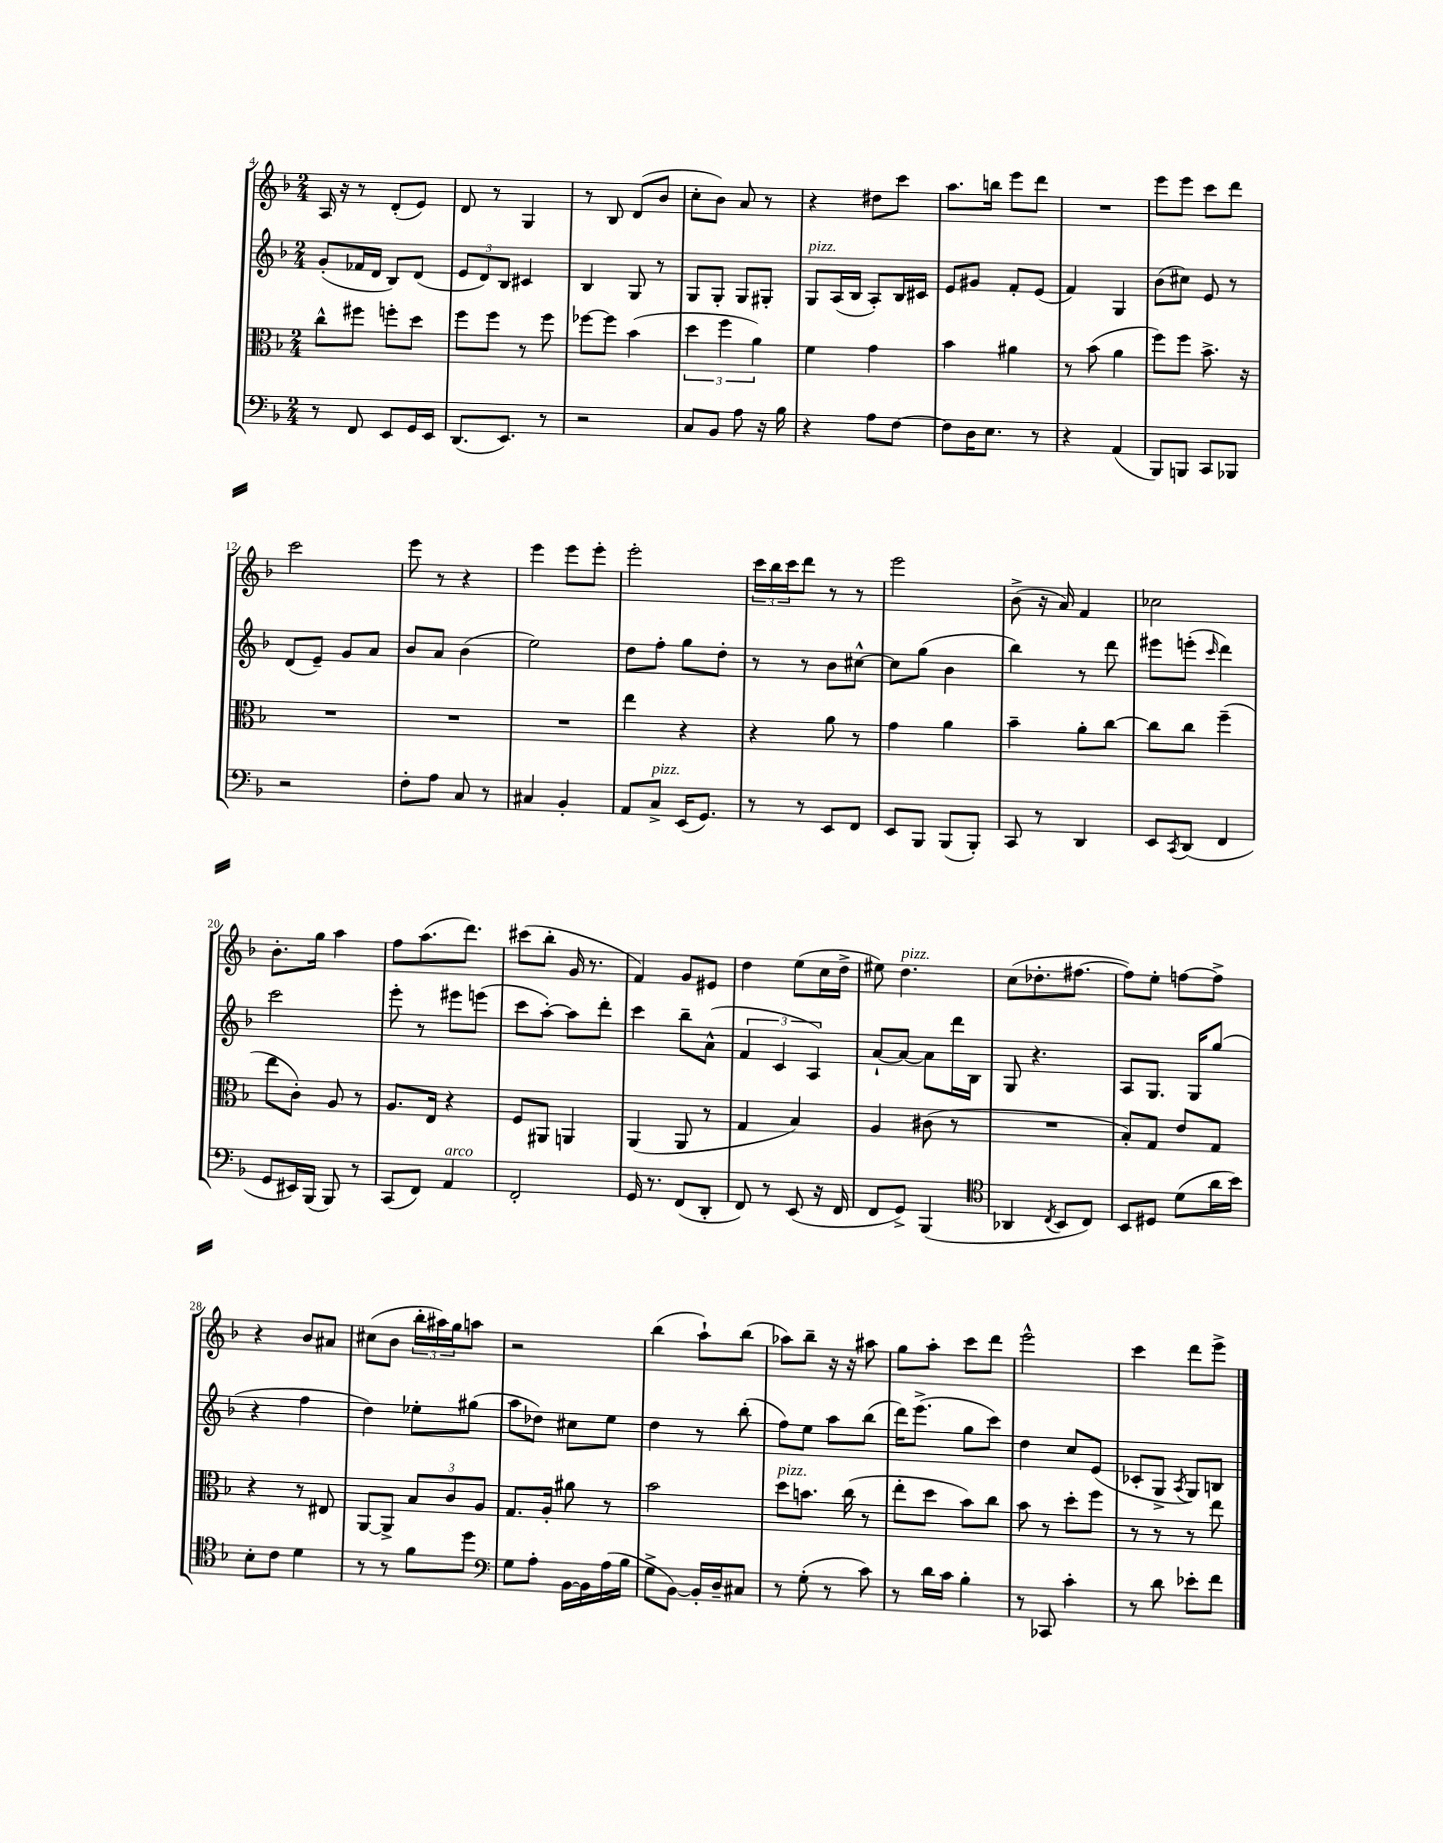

**kern	**kern	**kern	**kern
*staff4	*staff3	*staff2	*staff1
*clefF4	*clefC3	*clefG2	*clefG2
*k[b-]	*k[b-]	*k[b-]	*k[b-]
*M2/4	*M2/4	*M2/4	*M2/4
8r	8cc^^	(8g'	16A
.	.	.	16r
8FF	8ff#	16f-	8r
.	.	16d	.
8EE	8ff'	8B-)	(8d'
16GG	8dd	(8d	8e)
16EE	.	.	.
=	=	=	=
(8.DD	8ff	12e	8d
.	.	12d)	.
.	8ff	.	8r
.	.	12B-	.
8.EE)	.	.	.
.	8r	4c#	4G
8r	8ff	.	.
=	=	=	=
2r	[8ff-	4B-	8r
.	8ff-]	.	8B-
.	(4b-	8G	(8d
.	.	8r	8b-
=	=	=	=
8C	6dd	8G	8cc'
8BB-	.	8G'	8b-)
.	6ff	.	.
8A	.	8G	8a
.	6a)	.	.
16r	.	8G#'	8r
16B-	.	.	.
=	=	=	=
4r	4f	8G	4r
.	.	(16A	.
.	.	16B-	.
8A	4g	8A')	8dd#
[8F	.	16B-	8ccc
.	.	16c#	.
=	=	=	=
8F]	4b-	8e	8.aa
16D	.	8g#	.
8.E	.	.	16bb
.	4a#	8f'	8eee
8r	.	(8e	8ddd
=	=	=	=
4r	8r	4f)	2r
.	(8b-	.	.
(4AA	4a	4G	.
=	=	=	=
8BBB-)	8ff)	(8b-	8eee
8BBB	8ff	8cc#)	8eee
8CC	8.b-^	8e	8ccc
8BBB-	.	8r	8ddd
.	16r	.	.
=	=	=	=
2r	2r	(8d	2ccc
.	.	8e~)	.
.	.	8g	.
.	.	8a	.
=	=	=	=
8F'	2r	8b-	8eee
8A	.	8a	8r
8C	.	(4b-	4r
8r	.	.	.
=	=	=	=
4C#	2r	2ee)	4eee
4BB-'	.	.	8eee
.	.	.	8eee'
=	=	=	=
8AA	4ee	8dd	2eee'
8C^	.	8ff'	.
(16EE	4r	8gg	.
8.GG)	.	.	.
.	.	8dd'	.
=	=	=	=
8r	4r	8r	24ccc
.	.	.	24bb-
.	.	.	24ccc
8r	.	8r	8ddd
8EE	8a	8b-	8r
8FF	8r	[8cc#^^	8r
=	=	=	=
8EE	4g	8cc#]	2eee
8BBB-	.	(8gg	.
(8BBB-	4a	4b-	.
8BBB-')	.	.	.
=	=	=	=
8CC	4b-~	4bb-)	(8b-^
8r	.	.	16r
.	.	.	16a)
4DD	8a'	8r	4f
.	[8cc	8ddd	.
=	=	=	=
8EE	8cc]	8eee#	2cc-
8qCC	.	.	.
(8DD	8cc	(8eee'	.
.	.	16qqccc	.
4FF	(4ff~	4ddd)	.
=	=	=	=
8GG	8ee	2ccc	8.b-'
16EE#)	8c')	.	.
(16BBB-	.	.	16gg
8BBB-)	8A	.	4aa
8r	8r	.	.
=	=	=	=
(8CC	8.A	8eee'	8ff
8FF)	.	8r	(8.aa
.	16E	.	.
4AA	4r	8eee#	.
.	.	.	8.ddd)
.	.	(8eee	.
=	=	=	=
2FF'	8F	8ccc	(8ccc#
.	8AA#	[8aa')	8bb-'
.	4AA	8aa]	16g
.	.	.	8.r
.	.	8ddd'	.
=	=	=	=
16GG	(4AA	4ccc	4f)
8.r	.	.	.
(8FF	8AA	8bb-~	8g
8DD'	8r	(8a^^	8e#
=	=	=	=
8FF)	4G	6f	4dd
8r	.	.	.
.	.	6c	.
(8EE	4B-)	.	(8ee
.	.	6A)	.
16r	.	.	16cc
16FF	.	.	16dd^
=	=	=	=
8FF	4A	[8a`	8ee#)
8GG^)	.	8a_	4.dd
(4BBB-	(8c#	8a]	.
.	8r	16ddd	.
.	.	16B-	.
=	=	=	=
*clefC4	*	*	*
4AA-	2r	8G	(8cc
.	.	4.r	8.dd-'
8qC	.	.	.
8BB-	.	.	.
.	.	.	[8.ff#
8C)	.	.	.
=	=	=	=
8BB-	8B-')	8A	8ff#])
8D#	8G	8.G	8ee'
(8d	8e	.	[8ff
.	.	16G	.
16a	8G	(8gg	8ff^]
16b-)	.	.	.
=	=	=	=
8B-'	4r	4r	4r
8c	.	.	.
4d	8r	4ff	8b-
.	8E#	.	8a#
=	=	=	=
8r	[8AA	4dd)	(8cc#
8r	8AA^]	.	8b-
8f	12B-	8ee-'	24bb-'
.	.	.	24aa#)
.	12c	.	24gg
8dd	.	(8gg#	8aa
.	12A	.	.
=	=	=	=
*clefF4	*	*	*
8G	8.G	8aa	2r
8A'	.	8dd-)	.
.	16A'	.	.
[16BB-	8a#	8cc#	.
16BB-]	.	.	.
(16A	8r	8ee	.
16B-	.	.	.
=	=	=	=
8G^	2b-	4dd	(4bb-
[8BB-)	.	.	.
16BB-']	.	8r	8aa`)
16D~	.	.	.
8C#	.	(8bb-'	(8bb-
=	=	=	=
8r	8dd	8ff)	8aa-)
(8G'	8.b	8ee	8bb-~
8r	.	8aa	16r
.	(16cc	.	16r
8c)	8r	(8bb-	8aa#
=	=	=	=
8r	8ee'	16ddd)	8gg
.	.	(8.eee^	.
16d	8dd	.	8aa'
16c	.	.	.
4B-'	8b-)	8gg	8ccc
.	8cc	8ccc)	8ddd
=	=	=	=
8r	8b-	4dd	2eee^^
8CC-	8r	.	.
4c'	8dd'	8cc	.
.	8ff	(8e	.
=	=	=	=
8r	8r	8c-'	4ccc
8d	8r	8G^	.
.	.	8qA	.
8e-'	8r	8G)	8ddd
8f	8ee	8B	8eee^
==	==	==	==
*-	*-	*-	*-
